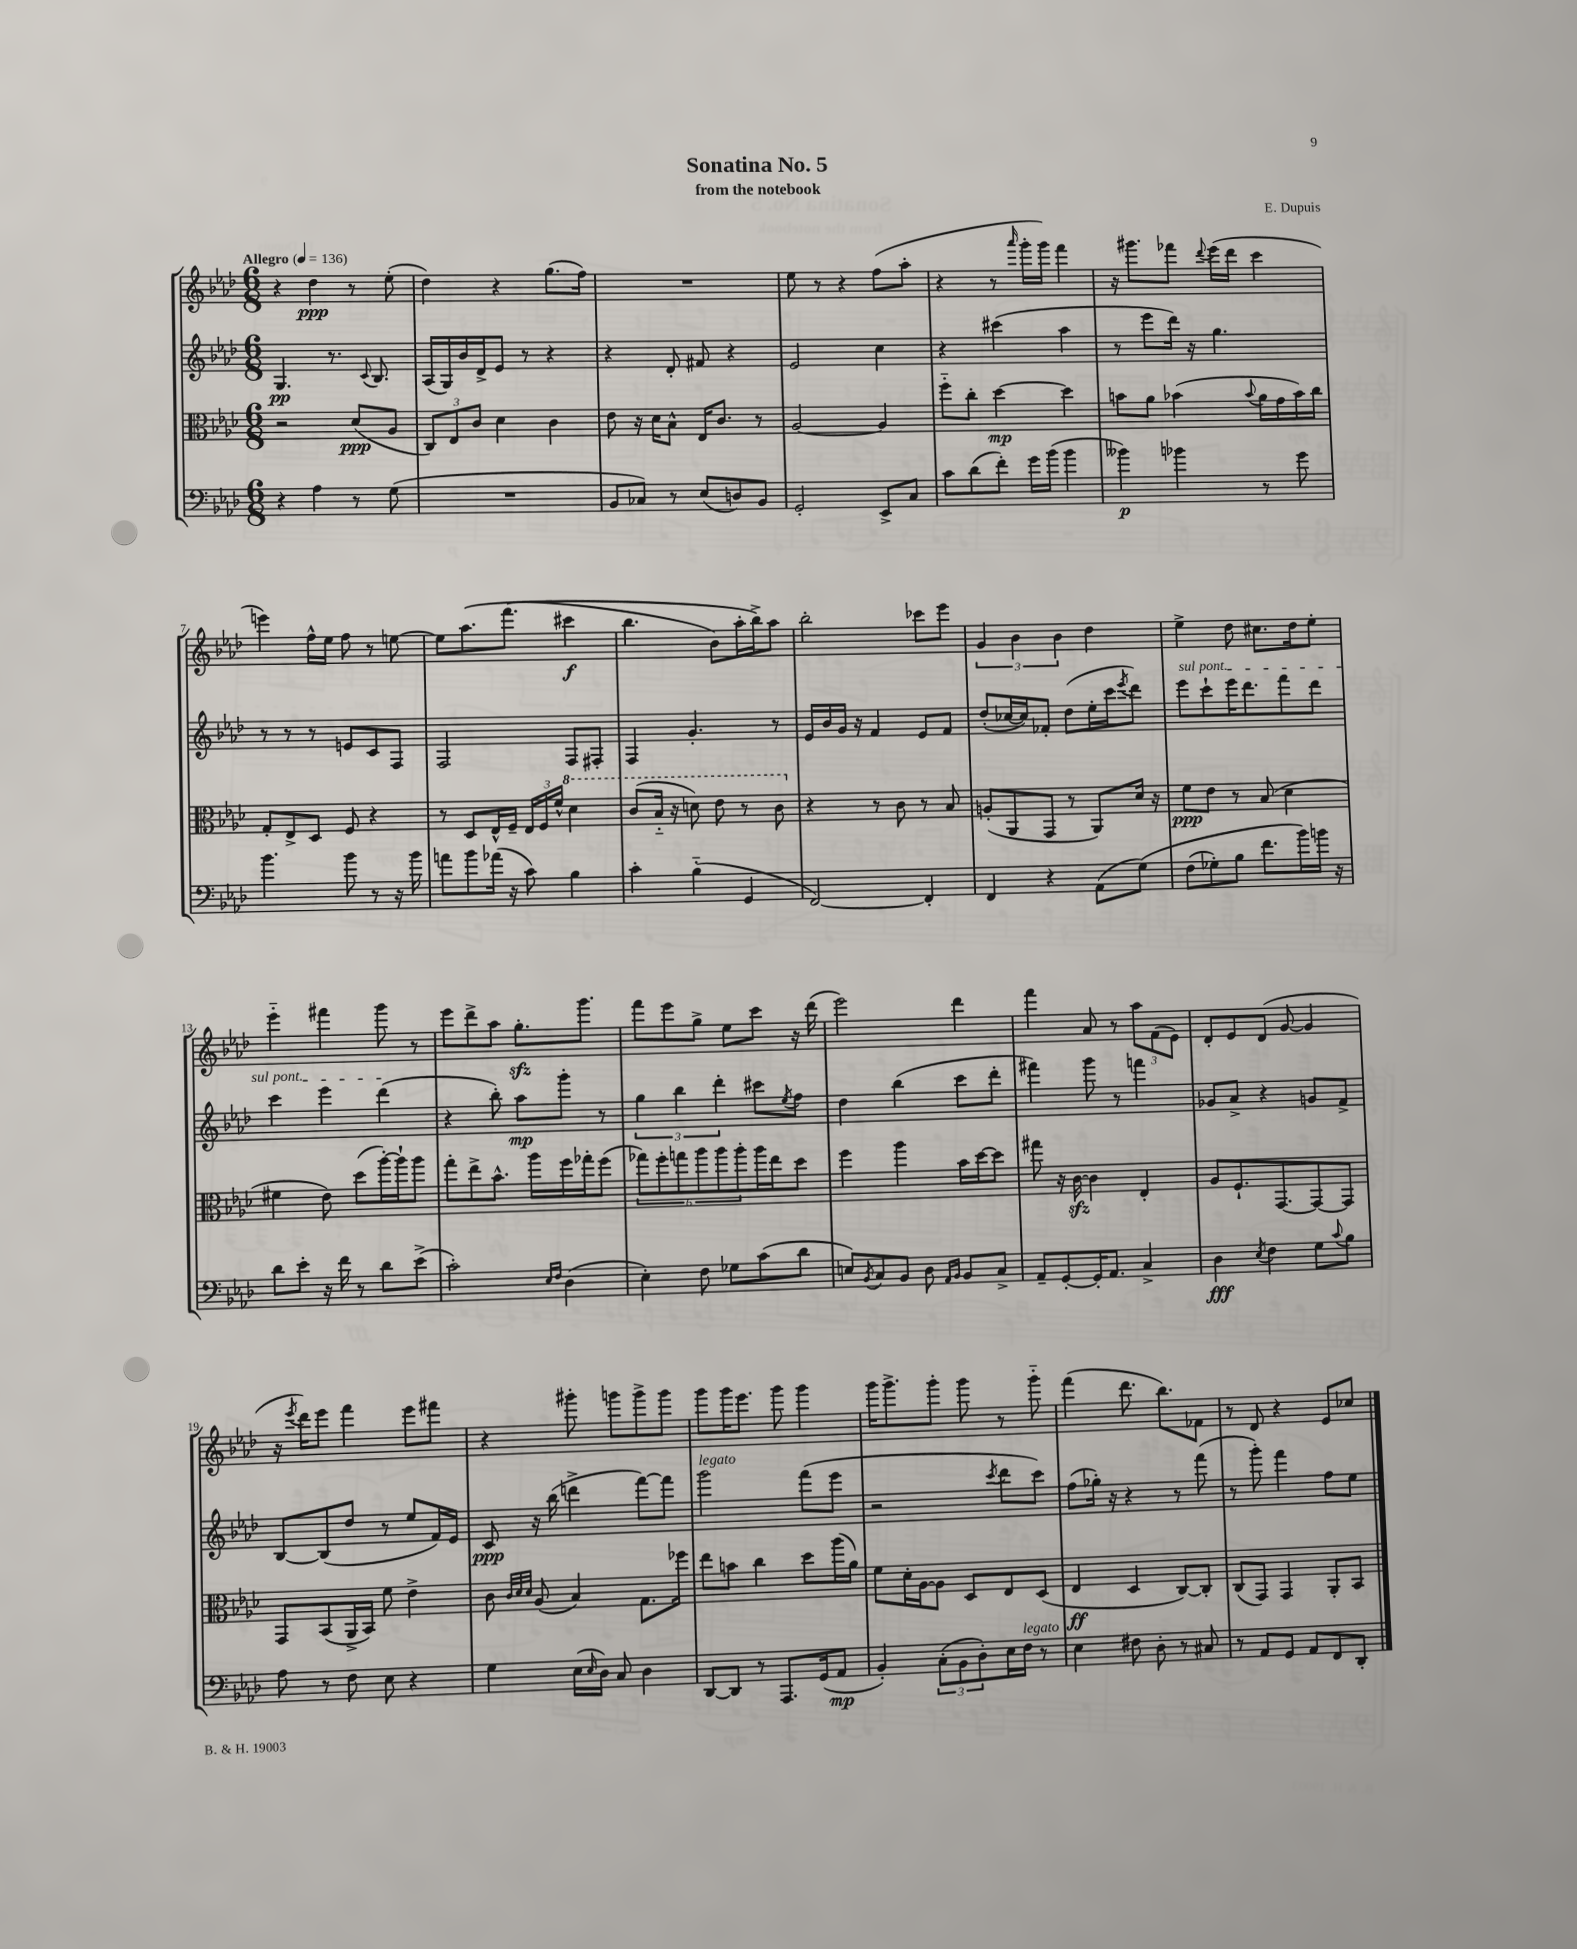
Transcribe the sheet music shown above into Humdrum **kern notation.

**kern	**dynam	**kern	**dynam	**kern	**dynam	**kern	**dynam
*part4	*part4	*part3	*part3	*part2	*part2	*part1	*part1
*staff4	*staff4	*staff3	*staff3	*staff2	*staff2	*staff1	*staff1
*clefF4	*	*clefC3	*	*clefG2	*	*clefG2	*
*k[b-e-a-d-]	*	*k[b-e-a-d-]	*	*k[b-e-a-d-]	*	*k[b-e-a-d-]	*
*M6/8	*	*M6/8	*	*M6/8	*	*M6/8	*
*MM136	*	*MM136	*	*MM136	*	*MM136	*
=1	=1	=1	=1	=1	=1	=1	=1
!	!	!	!	!	!	!LO:TX:a:B:t=Allegro	!
4r	.	2r	.	4.G/	pp	4r	.
4A-\	.	.	.	.	.	4dd-\	ppp
.	.	.	.	8.r	.	.	.
8r	.	(8d-/L	ppp	.	.	8r	.
.	.	.	.	8qqc/	.	.	.
.	.	.	.	8.B-/	.	.	.
(8G\	.	8A-/J	.	.	.	(8ee-'\	.
=2	=2	=2	=2	=2	=2	=2	=2
2.r	.	12C/L)	.	(16A-/LL	.	4dd-\)	.
.	.	.	.	16G/)	.	.	.
.	.	12E-/	.	.	.	.	.
.	.	.	.	16b-/	.	.	.
.	.	12c/J	.	.	.	.	.
.	.	.	.	16d-^/J	.	.	.
.	.	4d-\	.	8e-/J	.	4r	.
.	.	.	.	8r	.	.	.
.	.	4c\	.	4r	.	(8.gg\L	.
.	.	.	.	.	.	16ff\Jk)	.
=3	=3	=3	=3	=3	=3	=3	=3
8BB-/L	.	8e-\	.	4r	.	2.r	.
8C-X/J)	.	16r	.	.	.	.	.
.	.	16d-\KL	.	.	.	.	.
8r	.	8B-^^\J	.	8d-'/	.	.	.
(8E-/L	.	16E-/KL	.	8f#X/	.	.	.
.	.	8.c/J	.	.	.	.	.
8Dn/)	.	.	.	4r	.	.	.
8BB-/J	.	8r	.	.	.	.	.
=4	=4	=4	=4	=4	=4	=4	=4
2GG'/	.	[2A-/	.	2e-/	.	8ee-\	.
.	.	.	.	.	.	8r	.
.	.	.	.	.	.	4r	.
8EE-^/L	.	4A-/]	.	4cc\	.	(8ff\L	.
8C/J	.	.	.	.	.	8aa-'\J	.
=5	=5	=5	=5	=5	=5	=5	=5
8c\L	.	8ff\L	.	4r	.	4r	.
(8d-\	.	8cc'\J	.	.	.	.	.
8f'\J)	.	[4dd-\	mp	(4ccc#X\	.	8r	.
.	.	.	.	.	.	16qqaaa-/	.
16g\LL	.	.	.	.	.	16ggg'\LL	.
(16b-\JJ	.	.	.	.	.	16ggg\JJ)	.
4b-\	.	4dd-\]	.	4aa-\	.	4fff\	.
=6	=6	=6	=6	=6	=6	=6	=6
4b--X\)	p	8bn\L	.	8r	.	16r	.
.	.	.	.	.	.	8.ggg#X\L	.
.	.	8a-\J	.	8eee-\L	.	.	.
4b-X\	.	(4b-X\	.	16ddd-\Jk)	.	8fff-X\J	.
.	.	.	.	16r	.	.	.
.	.	.	.	.	.	8qqddd-/	.
.	.	.	.	4.gg\	.	(16eee-\LL	.
.	.	.	.	.	.	16ddd-\JJ	.
.	.	8qqb-/	.	.	.	.	.
8r	.	16a-\LL	.	.	.	4ccc\	.
.	.	16g\	.	.	.	.	.
8g\	.	16b-\)	.	.	.	.	.
.	.	16cc\JJ	.	.	.	.	.
!!LO:LB:g=z
=7	=7	=7	=7	=7	=7	=7	=7
4.b-\	.	8G'/L	.	8r	.	4eeen\)	.
.	.	8E-^/	.	8r	.	.	.
.	.	8D-/J	.	8r	.	16ff^^\LL	.
.	.	.	.	.	.	16ee-\JJ	.
8b-\	.	8F/	.	8en/L	.	8ff\	.
8r	.	4r	.	8c/	.	8r	.
16r	.	.	.	8F/J	.	[8een\	.
16b-\	.	.	.	.	.	.	.
=8	=8	=8	=8	=8	=8	=8	=8
8an\L	.	8r	.	2F/	.	8ee\L]	.
8b-\	.	8D-/L	.	.	.	(8.aa-\	.
(16a-X\Jk	.	16E-^^/L	.	.	.	.	.
16r	.	16F~/JJ	.	.	.	(8.fff\J	.
8c\)	.	24E-/LL	.	.	.	.	.
.	.	24F/	.	.	.	.	.
.	.	24f^^/JJ	.	.	.	.	.
*	*	*8va	*	*	*	*	*
4B-\	.	4dd-\	.	8F/L	.	4ccc#X\	f
.	.	.	.	8F#X'/J	.	.	.
=9	=9	=9	=9	=9	=9	=9	=9
4c'\	.	(8cc/L	.	4F/	.	4.bb-\	.
.	.	16b-/Jk	.	.	.	.	.
.	.	16r	.	.	.	.	.
(4B-\	.	8ddn\)	.	4.g'/	.	.	.
.	.	8ee-\	.	.	.	8b-\L)	.
4GG/	.	8r	.	.	.	16aa-'\L	.
.	.	.	.	.	.	16bb-^\J)	.
.	.	8cc\	.	8r	.	8aa-\J	.
=10	=10	=10	=10	=10	=10	=10	=10
*	*	*X8va	*	*	*	*	*
[2FF/)	.	4r	.	16e-/LL	.	2bb-'\	.
.	.	.	.	16b-/	.	.	.
.	.	.	.	16g/JJ	.	.	.
.	.	.	.	16r	.	.	.
.	.	8r	.	4f/	.	.	.
.	.	8c\	.	.	.	.	.
4FF'/]	.	8r	.	8e-/L	.	8ccc-X\L	.
.	.	8B-/	.	8f/J	.	8eee-\J	.
=11	=11	=11	=11	=11	=11	=11	=11
4FF/	.	(8An'/L	.	(8dd-'/L	.	6g/	.
.	.	8AA-/	.	[16cc-X/L	.	.	.
.	.	.	.	.	.	6b-\	.
.	.	.	.	16cc-/J])	.	.	.
4r	.	8GG/J	.	8f-X'/J	.	.	.
.	.	.	.	.	.	6b-\	.
.	.	8r	.	(8dd-\L	.	.	.
(8AA-\L	.	8AA-/L)	.	16ee-'\L	.	4dd-\	.
.	.	.	.	16ccc\J	.	.	.
.	.	.	.	8qeee-/	.	.	.
(8G\J)	.	16d-/Jk	.	8ddd-\J)	.	.	.
.	.	16r	.	.	.	.	.
=12	=12	=12	=12	=12	=12	=12	=12
!	!	!	!	!LO:TX:a:i:t=sul pont.	!	!	!
(8F\L	.	8f\L	ppp	8eee-\L	.	4ee-^\	.
8G-X'\)	.	8e-\J	.	8ccc`\	.	.	.
8B-\J	.	8r	.	16eee-\K	.	8dd-\	.
.	.	.	.	8.ddd-\	.	.	.
8.f\L	.	(8B-/	.	.	.	8.cc#X\L	.
.	.	4d-\	.	8fff\	.	.	.
16b-\L)	.	.	.	.	.	16dd-\k	.
16bn\JJ	.	.	.	8ddd-\J	.	8ee-'\J	.
16r	.	.	.	.	.	.	.
!!LO:LB:g=z
=13	=13	=13	=13	=13	=13	=13	=13
8d-\L	.	4f#X\	.	4ccc\	.	4eee-\	.
8e-'\J	.	.	.	.	.	.	.
16r	.	8e-\)	.	4eee-\	.	4fff#X\	.
16f\	.	.	.	.	.	.	.
8r	.	(8dd-\L	.	.	.	.	.
8d-\L	.	[16aa-'\L)	.	(4ddd-\	.	8ggg\	.
.	.	16aa-`\J]	.	.	.	.	.
(8e-^\J	.	8aa-\J	.	.	.	8r	.
=14	=14	=14	=14	=14	=14	=14	=14
2c'\)	.	8gg'\L	.	4r	.	8eee-\L	.
.	.	8ee-^\	.	.	.	8ddd-^\	.
.	.	8.b-^^\J	.	8bb-'\)	.	8aa-\J	.
.	.	.	.	8aa-\L	mp	8.ggzz'\L	.
.	.	16aa-\LL	.	.	.	.	.
16qqE-/LL	.	.	.	.	.	.	.
16qqF/JJ	.	.	.	.	.	.	.
(4D-\	.	16ff\	.	8ggg'\J	.	.	.
.	.	16gg-X'\J	.	.	.	8.ggg\J	.
.	.	(8ff\J	.	8r	.	.	.
=15	=15	=15	=15	=15	=15	=15	=15
4E-'\)	.	12gg-X\L)	.	6gg\	.	8fff\L	.
.	.	12ff'\	.	.	.	.	.
.	.	.	.	.	.	8eee-\	.
.	.	12ggn\	.	6bb-\	.	.	.
8F\	.	12aa-\	.	.	.	8gg^\J	.
.	.	12aa-\	.	6ddd-'\	.	.	.
8G-X\L	.	.	.	.	.	8ee-\L	.
.	.	12aa-'\	.	.	.	.	.
(8c\	.	16aa-\L	.	8ccc#X\L	.	8ccc\J	.
.	.	16ee-\J	.	.	.	.	.
.	.	.	.	8qee-/	.	.	.
8d-\J	.	8dd-\J	.	8ff\J	.	16r	.
.	.	.	.	.	.	(16ddd-\	.
=16	=16	=16	=16	=16	=16	=16	=16
8En/L)	.	4ff\	.	4dd-\	.	2eee-\)	.
8qBB-/	.	.	.	.	.	.	.
8C/	.	.	.	.	.	.	.
8BB-/J	.	4aa-\	.	(4bb-\	.	.	.
8D-\	.	.	.	.	.	.	.
16qqAA-/LL	.	.	.	.	.	.	.
16qqBB-/JJ	.	.	.	.	.	.	.
8BB-/L	.	16b-\LL	.	8ccc\L	.	4ddd-\	.
.	.	[16dd-\J	.	.	.	.	.
8C^/J	.	8dd-\J]	.	8ddd-'\J	.	.	.
=17	=17	=17	=17	=17	=17	=17	=17
8AA-~/L	.	8gg#X\	.	4fff#X\)	.	4fff\	.
[8GG'/	.	16r	.	.	.	.	.
.	.	[16czz\	.	.	.	.	.
16GG'/K]	.	4c\]	.	8ggg\	.	8a-/	.
8.AA-/J	.	.	.	.	.	.	.
.	.	.	.	8r	.	8r	.
4C^/	.	4E-'/	.	4fffn\	.	12aa-\L	.
.	.	.	.	.	.	(12f\	.
.	.	.	.	.	.	12e-\J)	.
=18	=18	=18	=18	=18	=18	=18	=18
4D-\	fff	8A-/L	.	8g-X/L	.	8d-'/L	.
.	.	8.F`/	.	8a-^/J	.	8e-/	.
8qE-/	.	.	.	.	.	.	.
4F\	.	.	.	4r	.	(8d-/J	.
.	.	[8.GG/	.	.	.	.	.
.	.	.	.	.	.	[8g/	.
8G\L	.	8GG/_	.	8gn/L	.	4g/]	.
8qqc/	.	.	.	.	.	.	.
8B-\J	.	8GG/J]	.	8f^/J	.	.	.
!!LO:LB:g=z
=19	=19	=19	=19	=19	=19	=19	=19
8A-\	.	8GG/L	.	[8B-/L	.	16r	.
.	.	.	.	.	.	8qeee-/	.
.	.	.	.	.	.	16ddd-\KL)	.
8r	.	(8BB-/	.	(8B-/]	.	8eee-\J	.
8F\	.	16AA-^/L	.	8dd-/J	.	4fff\	.
.	.	16BB-/JJ)	.	.	.	.	.
8E-\	.	8f\	.	8r	.	.	.
4r	.	4e-^\	.	8ee-/L	.	8eee-\L	.
.	.	.	.	16f/L)	.	8fff#X\J	.
.	.	.	.	16e-/JJ	.	.	.
=20	=20	=20	=20	=20	=20	=20	=20
4G\	.	8c\	.	8c/	ppp	4r	.
.	.	32qqc/LLL	.	.	.	.	.
.	.	32qqd-/	.	.	.	.	.
.	.	32qqd-/JJJ	.	.	.	.	.
.	.	(8A-/	.	16r	.	.	.
.	.	.	.	(16bb-\	.	.	.
(16E-\LL	.	4B-/)	.	4dddn^\	.	8ggg#X'\	.
16qqE-/	.	.	.	.	.	.	.
16D-\JJ)	.	.	.	.	.	.	.
8C/	.	.	.	.	.	8gggn\L	.
4D-\	.	8.G\L	.	[8fff\L)	.	8ggg^\	.
.	.	.	.	8fff\J]	.	8ggg\J	.
.	.	16ff-X\Jk	.	.	.	.	.
=21	=21	=21	=21	=21	=21	=21	=21
!	!	!	!	!LO:TX:a:i:t=legato	!	!	!
[8DD-/L	.	8ee-\L	.	2ggg\	.	8ggg\L	.
8DD-/J]	.	8bn\J	.	.	.	16ggg\K	.
.	.	.	.	.	.	8.eee-\J	.
8r	.	4cc\	.	.	.	.	.
8.AAA-/L	.	.	.	.	.	8ggg\	.
.	.	8dd-\L	.	(8fff\L	.	4ggg\	.
(16GG/k	.	.	.	.	.	.	.
8AA-/J	mp	(16aa-\L	.	8eee-\J	.	.	.
.	.	16a-\JJ)	.	.	.	.	.
=22	=22	=22	=22	=22	=22	=22	=22
4BB-'/)	.	8f\L	.	2r	.	16ggg\KL	.
.	.	.	.	.	.	8.ggg^\	.
.	.	16d-'\L	.	.	.	.	.
.	.	[16A-\J	.	.	.	.	.
(12C'\L	.	8A-\J]	.	.	.	8ggg'\J	.
12BB-\	.	.	.	.	.	.	.
.	.	8D-/L	.	.	.	8ggg\	.
12D-'\)	.	.	.	.	.	.	.
.	.	.	.	8qccc/	.	.	.
16E-\L	.	8E-/	.	8ddd-\L	.	8r	.
!LO:TX:a:i:t=legato	!	!	!	!	!	!	!
16F\JJ	.	.	.	.	.	.	.
8r	.	(8D-/J	.	8ccc\J)	.	8ggg\	.
=23	=23	=23	=23	=23	=23	=23	=23
4E-\	.	4E-/	ff	(8ff\L	.	(4fff\	.
.	.	.	.	16gg-X'\Jk)	.	.	.
.	.	.	.	16r	.	.	.
8F#X\	.	4D-/	.	4r	.	8.ddd-\	.
8D-'\	.	.	.	.	.	.	.
.	.	.	.	.	.	8.bb-\L)	.
8r	.	[8C/L)	.	8r	.	.	.
8C#X/	.	8C'/J]	.	(8fff\	.	8f-X\J	.
=24	=24	=24	=24	=24	=24	=24	=24
8r	.	(8C/L	.	8r	.	8r	.
8AA-/L	.	8GG/J)	.	8ggg'\)	.	8d-/	.
8GG/J	.	4GG/	.	4fff\	.	4r	.
8AA-/L	.	.	.	.	.	.	.
8FF/	.	8AA-'/L	.	8ff\L	.	8e-/L	.
8DD-'/J	.	8BB-/J	.	8ee-\J	.	8cc-X/J	.
==	==	==	==	==	==	==	==
*-	*-	*-	*-	*-	*-	*-	*-
